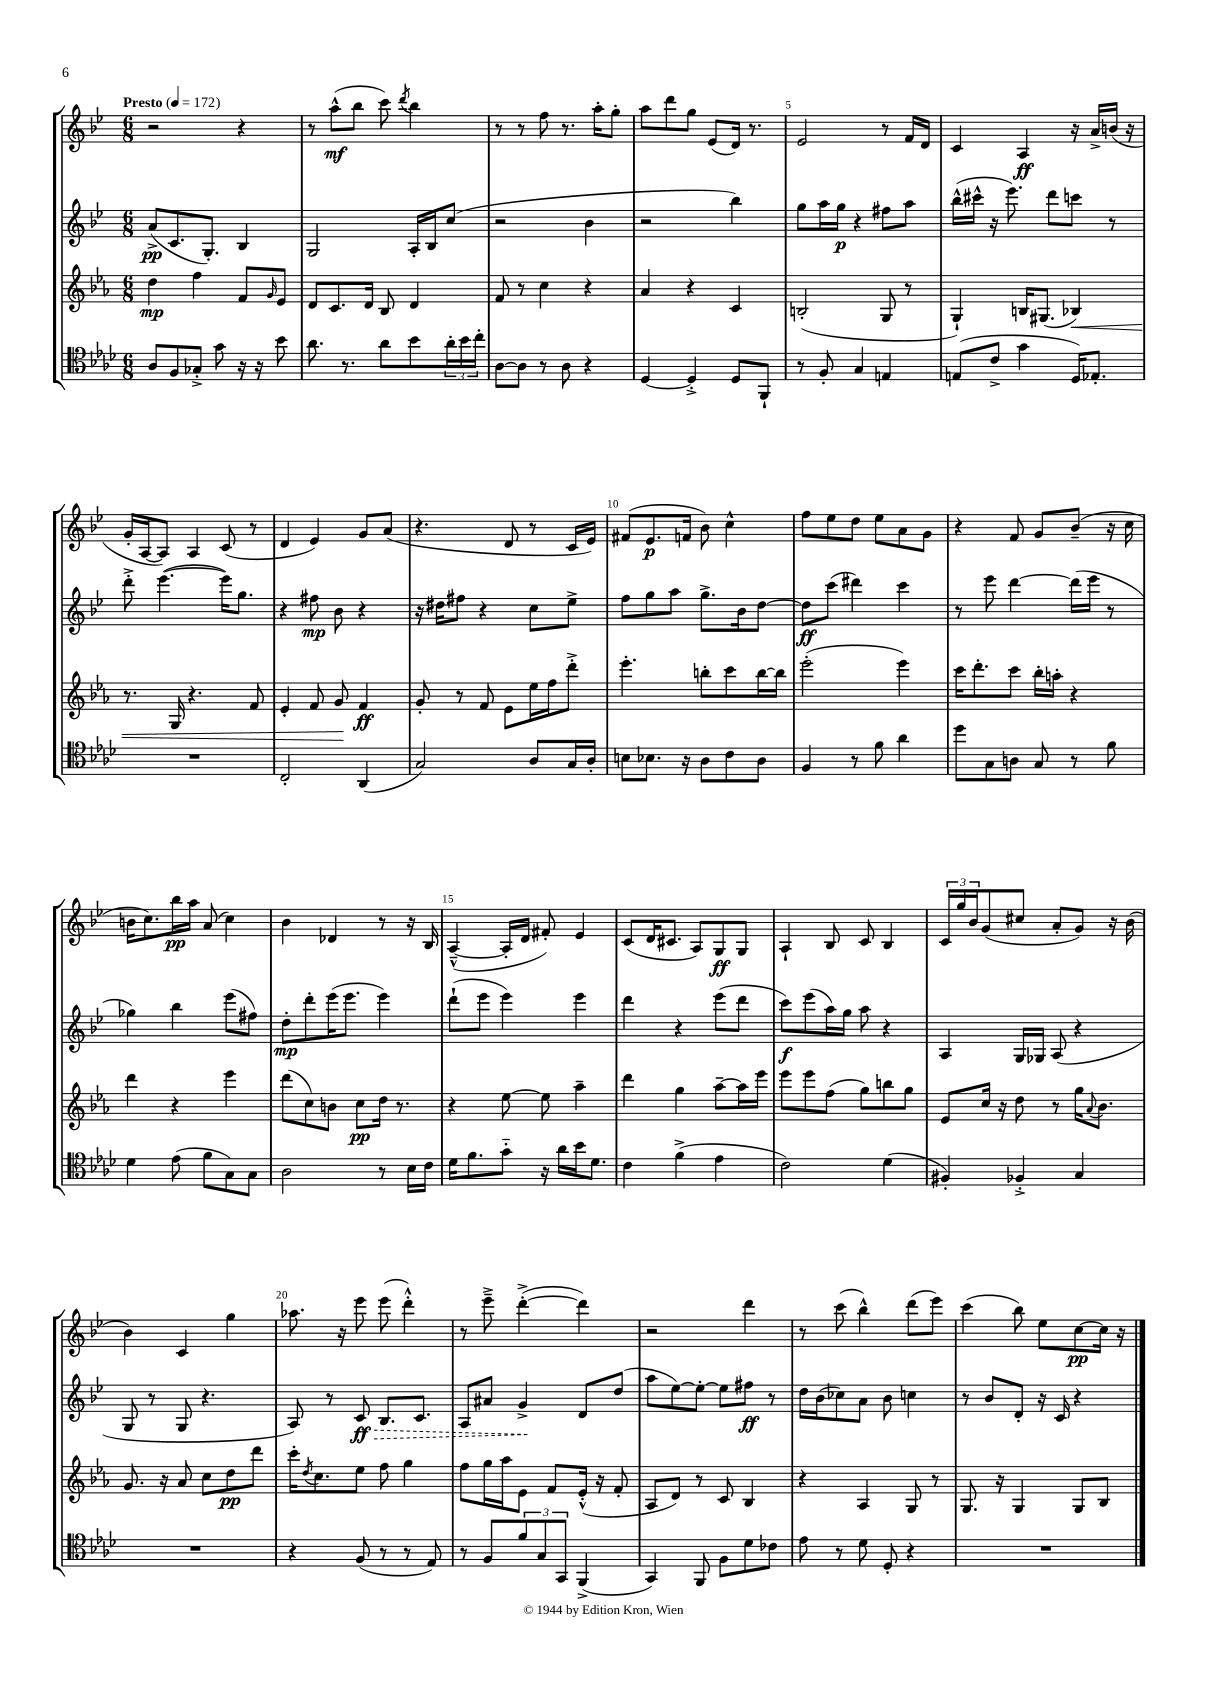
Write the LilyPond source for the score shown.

<<
\new StaffGroup <<
\new Staff = "s0" {
    \clef treble \key bes \major \numericTimeSignature \time 6/8 \tempo "Presto" 4 = 172
    r2 r4 |
    r8 a''8-^\mf( bes''8 c'''8) \acciaccatura { d'''8 } bes''4 |
    r8 r8 f''8 r8. a''16-. g''8-. |
    a''8 d'''8 g''8 ees'8( d'16) r8. |
    ees'2 r8 f'16 d'16 |
    c'4 a4\ff r16 a'16-> b'16( r16 |
    g'16-. a16~ a8) a4 c'8( r8 |
    d'4 ees'4) g'8 a'8( |
    r4. d'8 r8 c'16 ees'16) |
    fis'8( ees'8.\p f'16 bes'8) c''4-^ |
    f''8 ees''8 d''8 ees''8 a'8 g'8 |
    r4 f'8 g'8 bes'8--( r16 c''16 |
    b'16 c''8.) bes''16\pp a''16 a'8( c''4) |
    bes'4 des'4 r8 r16 bes16 |
    a4~---^( a16-. d'16 fis'8-.) ees'4 |
    c'8( d'16 cis'8. a8) g8\ff g8 |
    a4-! bes8 c'8 bes4 |
    \tuplet 3/2 { c'16 g''16 bes'16 } g'8( cis''8 a'8-. g'8) r16 bes'16( |
    bes'4) c'4 g''4 |
    aes''8. r16 ees'''8 ees'''8( d'''4-.-^) |
    r8 ees'''8---> d'''4~-.->( d'''4) |
    r2 d'''4 |
    r8 c'''8( bes''4-^) d'''8( ees'''8) |
    c'''4( bes''8) ees''8 c''8~\pp c''16 r16 \bar "|." |
}
\new Staff = "s1" {
    \clef treble \key bes \major \numericTimeSignature \time 6/8
    a'8->\pp( c'8. g8.-.) bes4 |
    g2 a16-. bes16 c''8( |
    r2 bes'4 |
    r2 bes''4) |
    g''8 a''16 g''16\p r4 fis''8 a''8 |
    bes''16-^( cis'''16-^ r16 ees'''8.) d'''8 c'''8 r8 |
    d'''8-.-> ees'''4.~( ees'''16) g''8. |
    r4 fis''8\mp bes'8 r4 |
    r16 dis''16 fis''8 r4 c''8 ees''8-> |
    f''8 g''8 a''8 g''8.-> bes'16 d''8~ |
    d''8\ff c'''8( dis'''4) c'''4 |
    r8 ees'''8 d'''4~ d'''16( ees'''16 r8 |
    ges''4) bes''4 ees'''8( fis''8) |
    d''8-.\mp d'''8-. ees'''16( ees'''8. ees'''4) |
    d'''8-!( ees'''8 ees'''4) ees'''4 |
    d'''4 r4 ees'''8( d'''8 |
    c'''8\f) ees'''8( a''16) g''16 a''8 r4 |
    a4 g16 ges16 a8( r4 |
    g8 r8 g8 r4. |
    a8) r8 \once \override Hairpin.style = #'dashed-line c'8\ff\> bes8. c'8. |
    a8 ais'8 g'4->\! d'8 d''8( |
    a''8 ees''8~) ees''8~-. ees''8 fis''8\ff r8 |
    d''16 bes'16( ces''8) a'8 bes'8 c''4 |
    r8 bes'8 d'8-. r16 c'16 r4 \bar "|." |
}
\new Staff = "s2" {
    \clef treble \key ees \major \numericTimeSignature \time 6/8
    d''4\mp f''4 f'8 \grace { g'16 } ees'8 |
    d'8 c'8. d'16 bes8 d'4 |
    f'8 r8 c''4 r4 |
    aes'4 r4 c'4 |
    b2-.( g8 r8 |
    g4-!) b16 gis8.( bes4\<) |
    r8. g16 r4. f'8 |
    ees'4-. f'8 g'8\! f'4\ff |
    g'8-. r8 f'8 ees'8 ees''16 f''16 d'''8-.-> |
    ees'''4.-. b''8-. c'''8 b''16~ b''16 |
    ees'''2-.( ees'''4) |
    c'''16 d'''8.-. c'''8 bes''16-. a''16-. r4 |
    d'''4 r4 ees'''4 |
    d'''8( c''8) b'8 c''8\pp d''16 r8. |
    r4 ees''8~ ees''8 aes''4-- |
    d'''4 g''4 aes''8~-- aes''16 ees'''16 |
    ees'''8 ees'''8 f''8( g''8) b''8 g''8 |
    ees'8 c''16 r16 d''8 r8 g''16 \appoggiatura { aes'8 } bes'8. |
    g'8. r16 aes'8 c''8 d''8\pp d'''8 |
    c'''16-. \acciaccatura { d''8 } c''8. ees''8 f''8 g''4 |
    f''8 g''16 aes''16 ees'8 f'8 ees'16-.-^( r16 f'8-. |
    aes8 d'8) r8 c'8 bes4 |
    r4 aes4 g8 r8 |
    g8. r16 g4 g8 bes8 \bar "|." |
}
\new Staff = "s3" {
    \clef tenor \key aes \major \numericTimeSignature \time 6/8
    aes8 f8 ges8-.-> g'8 r16 r16 bes'8 |
    aes'8. r8. aes'8 bes'8 \tuplet 3/2 { aes'16-. bes'16 c''16-. } |
    aes8~ aes8 r8 aes8 r4 |
    des4~ des4-.-> des8 f,8-! |
    r8 f8-. g4 e4 |
    e8( c'8-> g'4 des16) ees8.-. |
    R2. |
    c2-. aes,4( |
    g2) aes8 g16 aes16-. |
    b8 bes8. r16 aes8 c'8 aes8 |
    f4 r8 f'8 aes'4 |
    des''8 g8 a8 g8 r8 f'8 |
    des'4 ees'8( f'8 g8) g8 |
    aes2 r8 bes16 c'16 |
    des'16 f'8. g'8-_ r16 aes'16 bes'16 des'8. |
    c'4 f'4->( ees'4 |
    c'2) des'4( |
    fis4-.) fes4-.-> g4 |
    R2. |
    r4 f8( r8 r8 ees8) |
    r8 f8 \tuplet 3/2 { f'8 g8 g,8 } f,4->( |
    g,4) f,8 f8 des'8 ces'8 |
    ees'8 r8 des'8 des8-. r4 |
    R2. \bar "|." |
}
>>
>>
\layout { \context { \Score \override BarNumber.break-visibility = ##(#f #t #t) barNumberVisibility = #(every-nth-bar-number-visible 5) } }
